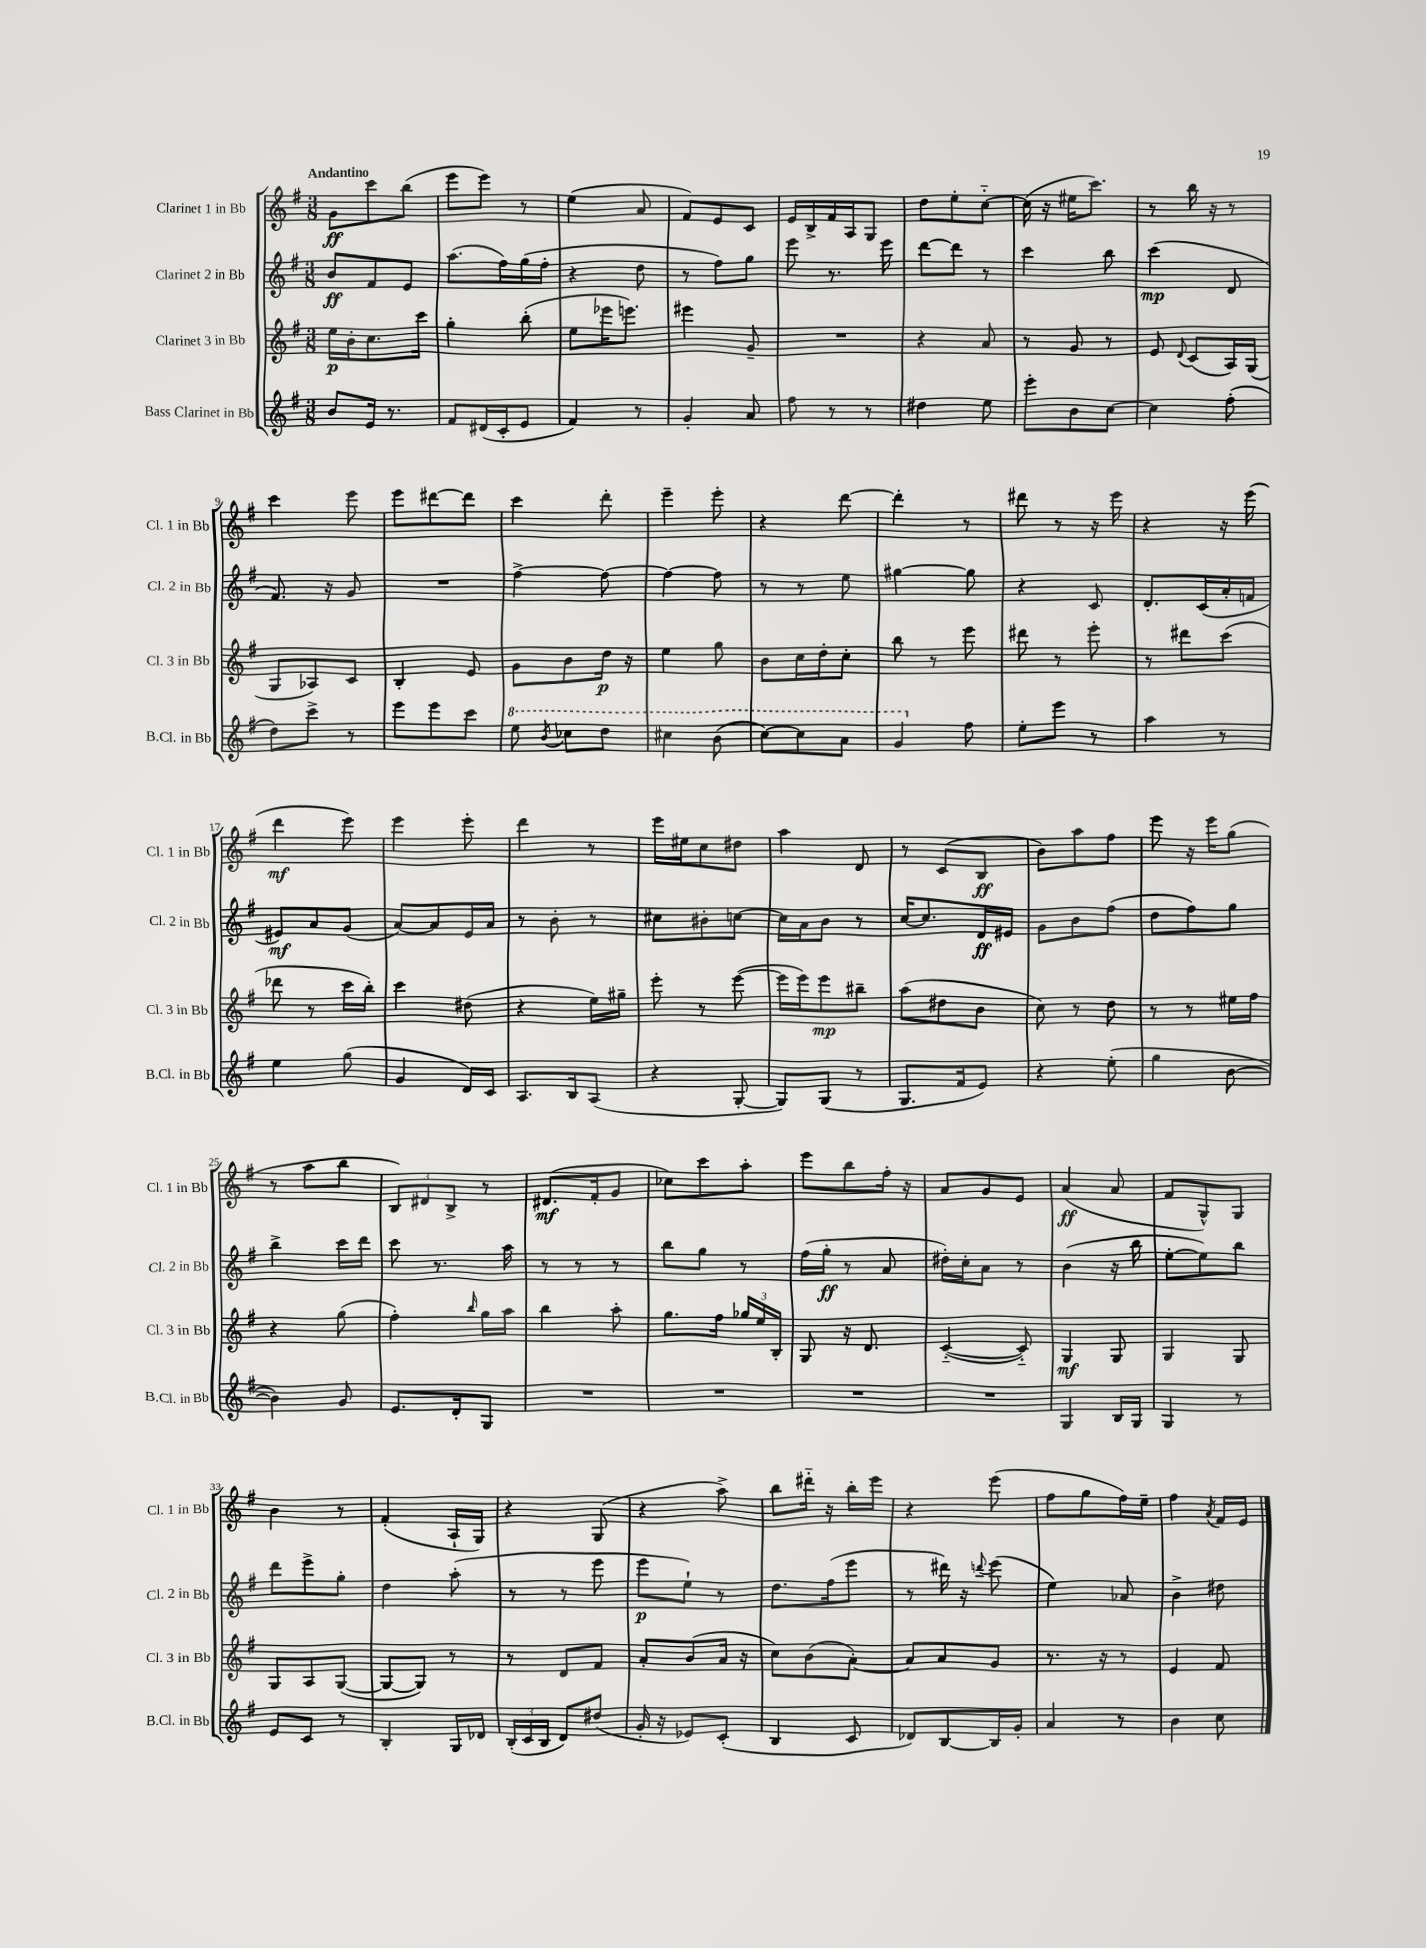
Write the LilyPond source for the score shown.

<<
\new StaffGroup <<
\new Staff = "s0" \with { instrumentName = "Clarinet 1 in Bb" shortInstrumentName = "Cl. 1 in Bb" } {
    \clef treble \key g \major \numericTimeSignature \time 3/8 \tempo "Andantino"
    \autoBeamOff g'8[\ff c'''8 b''8]( |
    e'''8[ e'''8]) r8 |
    e''4( a'8 |
    fis'8[) e'8 c'8] |
    e'16[ b16-> fis'16 a16 g8] |
    d''8[ e''8-. c''8]~-_ |
    c''16( r16 eis''16[ c'''8.]) |
    r8 b''16 r16 r8 |
    c'''4 e'''8 |
    e'''8[ dis'''8~ dis'''8] |
    c'''4 d'''8-. |
    e'''4-- e'''8-. |
    r4 d'''8~ |
    d'''4-. r8 |
    dis'''8 r8 r16 e'''16 |
    r4 r16 e'''16( |
    d'''4\mf e'''8) |
    e'''4 e'''8-. |
    d'''4 r8 |
    e'''16[ eis''16 c''8 dis''8] |
    a''4 d'8 |
    r8 c'8[( b8]\ff |
    b'8[) a''8 fis''8] |
    e'''8 r16 e'''16[ g''8]( |
    r8 a''8[ b''8] |
    \tuplet 3/2 { b8[) dis'8 b8]-> } r8 |
    dis'8.[\mf( fis'16-. g'8] |
    ces''8[) c'''8 a''8]-. |
    e'''8[ b''8 fis''16]-. r16 |
    a'8[ g'8 e'8] |
    a'4\ff( a'8 |
    fis'8[ g8-^) g8] |
    b'4 r8 |
    fis'4-.( a16[-! g16]) |
    r4 g8( |
    r4 a''8->) |
    b''8[ dis'''16]-_ r16 b''16[-. e'''16] |
    r4 e'''8( |
    fis''8[ g''8 fis''16) e''16]-- |
    fis''4 \acciaccatura { a'8 } fis'16[ e'16] \bar "|." |
}
\new Staff = "s1" \with { instrumentName = "Clarinet 2 in Bb" shortInstrumentName = "Cl. 2 in Bb" } {
    \clef treble \key g \major \numericTimeSignature \time 3/8
    \autoBeamOff b'8[\ff fis'8 e'8] |
    a''8.[( fis''16) g''16( fis''16]-. |
    r4 d''8 |
    r8 fis''8[) g''8] |
    e'''8 r8. e'''16 |
    d'''8[~ d'''8] r8 |
    c'''4 b''8 |
    c'''4\mp( d'8 |
    fis'8.) r16 g'8 |
    R4. |
    fis''4~-> fis''8~ |
    fis''4~ fis''8 |
    r8 r8 e''8 |
    gis''4~ gis''8 |
    r4 c'8 |
    d'8.[-. c'16( a'16-. f'16] |
    eis'8[\mf) a'8 g'8]( |
    a'8[~) a'8 e'16 a'16] |
    r8 b'8-. r8 |
    cis''8[ bis'8-. c''8]~ |
    c''16[ a'16 b'8] r8 |
    c''16[~ c''8. d'16\ff eis'16] |
    g'8[ b'8 fis''8]( |
    d''8[ fis''8) g''8] |
    b''4-> c'''16[ d'''16] |
    c'''8 r8. a''16 |
    r8 r8 r8 |
    b''8[ g''8] r8 |
    fis''16[( g''16]-.\ff r8 a'8 |
    dis''16[-.) c''16-. a'8] r8 |
    b'4( r16 b''16 |
    e''8[~-. e''8) b''8] |
    d'''8[ e'''8-> g''8]-. |
    d''4 a''8-.( |
    r8 r8 e'''8 |
    e'''8[\p e''8]-!) r8 |
    d''8.[ fis''16( e'''8] |
    r8 dis'''16) r16 \appoggiatura { d'''8 } e'''8( |
    e''4) aes'8 |
    b'4-> dis''8 \bar "|." |
}
\new Staff = "s2" \with { instrumentName = "Clarinet 3 in Bb" shortInstrumentName = "Cl. 3 in Bb" } {
    \clef treble \key g \major \numericTimeSignature \time 3/8
    \autoBeamOff e''16[\p b'16-. c''8. c'''16] |
    g''4-. b''8-.( |
    e''8[ ees'''16 e'''8.]) |
    eis'''4 g'8-- |
    R4. |
    r4 a'8 |
    r8 g'8 r8 |
    e'8 \appoggiatura { d'8 } c'8[( a16) g16]( |
    g8[ aes8) c'8] |
    b4-. e'8 |
    g'8[ b'8 d''16]\p r16 |
    e''4 g''8 |
    b'8[ c''16 d''16-. c''8]-. |
    b''8 r8 e'''8 |
    dis'''8 r8 e'''8-. |
    r8 dis'''8[ c'''8]( |
    des'''8 r8 c'''16[ b''16]-.) |
    c'''4 dis''8( |
    r4 e''16[) gis''16]-- |
    e'''8-. r8 e'''8~( |
    e'''16[ e'''16) e'''8\mp bis''8]-- |
    a''8[( dis''8 b'8] |
    c''8) r8 d''8 |
    r8 r8 eis''16[ fis''16] |
    r4 g''8( |
    fis''4-.) \grace { b''16 } g''16[ a''16] |
    b''4 a''8-. |
    g''8.[ fis''16] \tuplet 3/2 { ges''16[ e''16 b16]-. } |
    g8 r16 d'8. |
    c'4~-_( c'8-_) |
    g4\mf g8 |
    g4 g8 |
    g8[ a8 g8]~( |
    g8[~ g8]) r8 |
    r8 d'8[ fis'8] |
    a'8[-. b'8( a'16] r16 |
    c''8[) b'8( a'8]~-.) |
    a'8[ a'8 g'8] |
    r8. r16 r8 |
    e'4 fis'8 \bar "|." |
}
\new Staff = "s3" \with { instrumentName = "Bass Clarinet in Bb" shortInstrumentName = "B.Cl. in Bb" } {
    \clef treble \key g \major \numericTimeSignature \time 3/8
    \autoBeamOff b'8[ e'16] r8. |
    fis'8[ dis'16( c'16-. e'8] |
    fis'4) r8 |
    g'4-. a'8 |
    fis''8 r8 r8 |
    dis''4 e''8 |
    e'''8[-. b'8 c''8]~ |
    c''4 fis''8-.( |
    d''8[) c'''8]-> r8 |
    e'''8[ e'''8 c'''8] |
    \ottava #1 e'''8 \acciaccatura { b''8 } ces'''8[ d'''8] |
    cis'''4 b''8( |
    c'''8[~) c'''8 a''8] |
    g''4 \ottava #0 fis''8 |
    e''8[-. e'''8] r8 |
    a''4 r8 |
    e''4 g''8( |
    g'4 d'16[) c'16] |
    a8.[ b16 a8]( |
    r4 g8~-. |
    g8[) g8]( r8 |
    g8.[ fis'16 e'8]) |
    r4 e''8-.( |
    g''4 b'8~ |
    b'4) g'8 |
    e'8.[ d'16-. g8] |
    R4. |
    R4. |
    R4. |
    R4. |
    g4 b16[ g16] |
    g4 r8 |
    e'8[ c'8] r8 |
    b4-. g16[ des'16] |
    \tuplet 3/2 { b16[-.( c'16 b16] } d'8[) dis''8]( |
    g'16-. r16 ees'8[) c'8]-.( |
    b4 c'8 |
    des'8[) b8~ b16 g'16]-. |
    a'4 r8 |
    b'4 c''8 \bar "|." |
}
>>
>>
